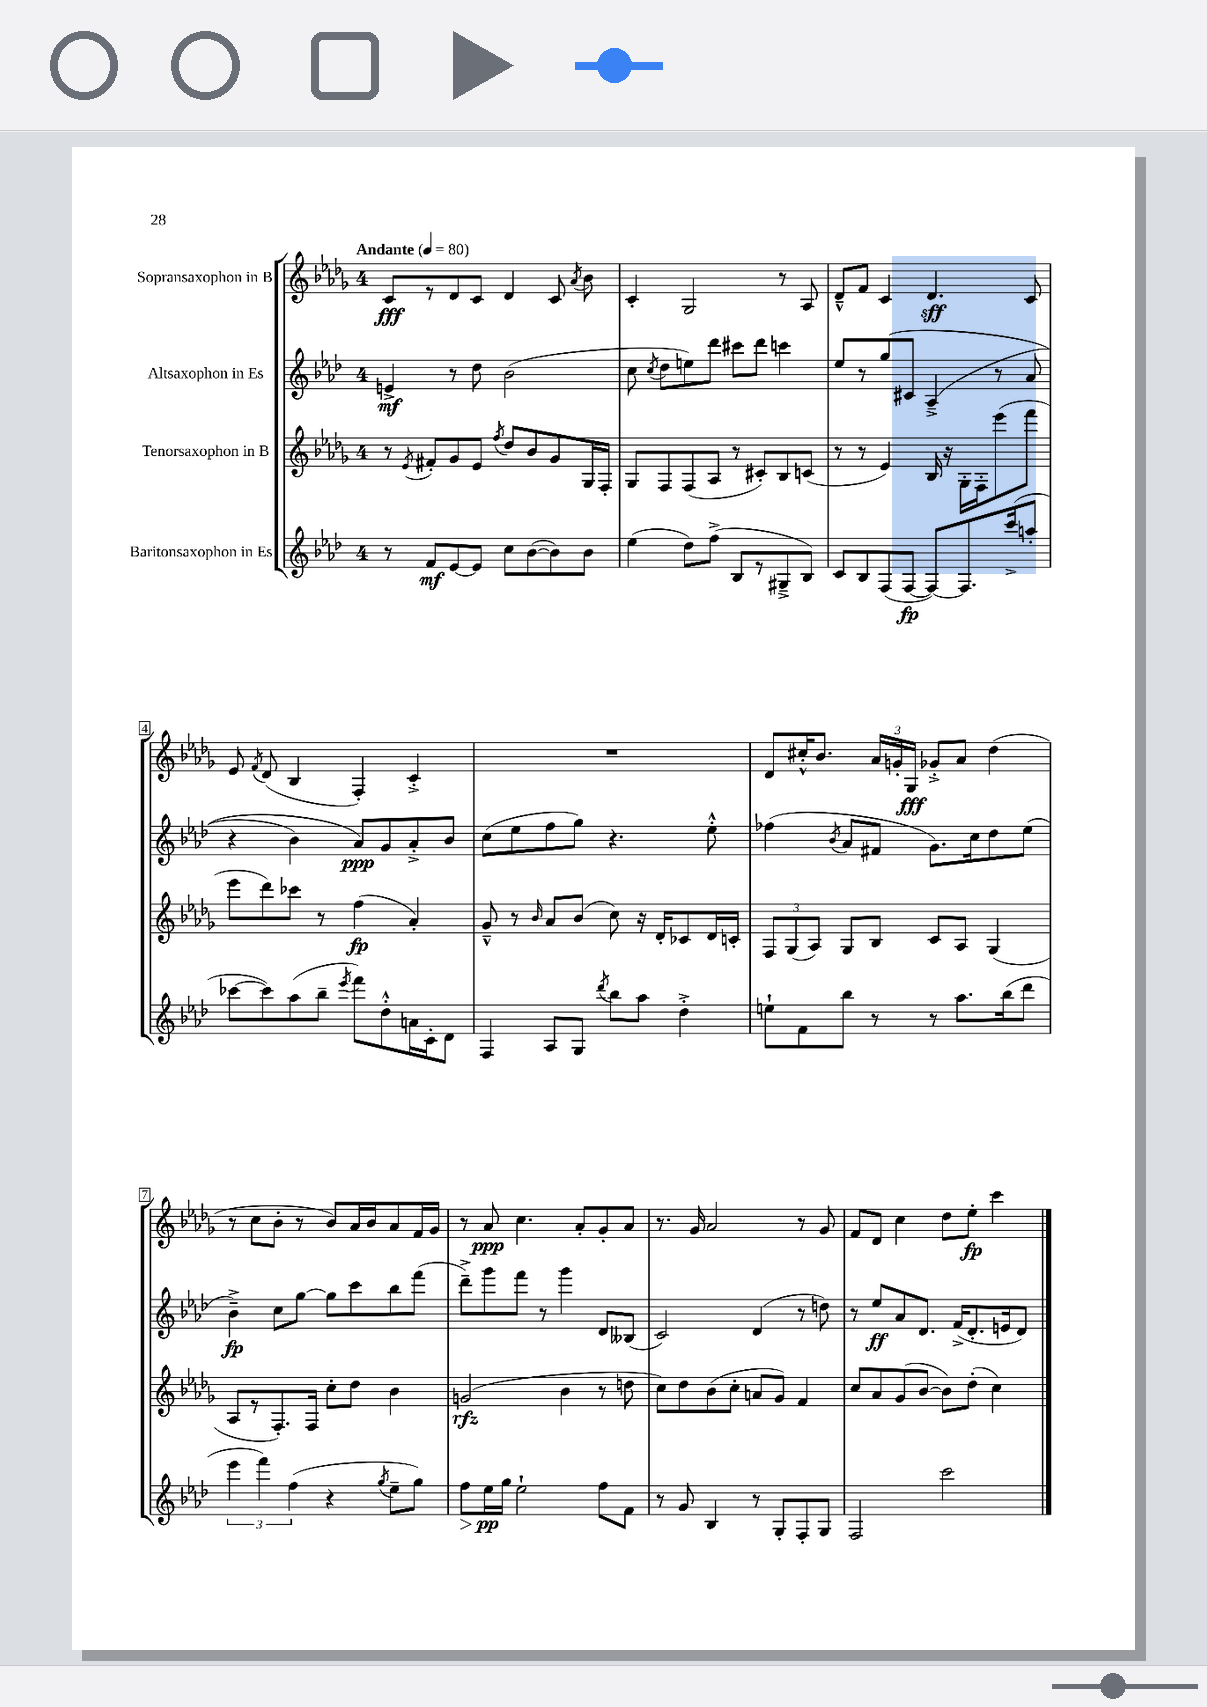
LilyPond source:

<<
\new StaffGroup <<
\new Staff = "s0" \with { instrumentName = "Sopransaxophon in B" } {
    \clef treble \key des \major \once \override Staff.TimeSignature.style = #'single-digit \time 4/4 \tempo "Andante" 4 = 80
    \autoBeamOff c'8[\fff r8 des'8 c'8] des'4 c'8 \acciaccatura { aes'8 } bes'8 |
    c'4-. ges2 r8 aes8 |
    des'8[---^ f'8] c'4 des'4.\sff c'8 |
    ees'8 \acciaccatura { f'8 } des'8( bes4 f4-.) c'4-.-> |
    R1 |
    des'8[ cis''16-.-^ bes'8.] \tuplet 3/2 { aes'16[ g'16-. ges16]\fff } ges'8[-.-> aes'8] des''4( |
    r8 c''8[ bes'8]-. r8 bes'8[) aes'16 bes'16 aes'8 f'16 ges'16] |
    r8 aes'8\ppp c''4. aes'8[-. ges'8-. aes'8] |
    r8. ges'16 aes'2 r8 ges'8 |
    f'8[ des'8] c''4 des''8[ ees''8]-.\fp c'''4 \bar "|." |
}
\new Staff = "s1" \with { instrumentName = "Altsaxophon in Es" } {
    \clef treble \key aes \major \once \override Staff.TimeSignature.style = #'single-digit \time 4/4
    \autoBeamOff e'4->\mf r8 des''8 bes'2( |
    c''8 \acciaccatura { c''8 } des''8[ e''8) des'''8] cis'''8[ des'''8] c'''4 |
    ees''8[ r8 g''8\( cis'8] aes4--->( r8 aes'8 |
    r4 bes'4) aes'8[\ppp\) g'8 aes'8-.-> bes'8] |
    c''8[( ees''8 f''8 g''8]) r4. ees''8-.-^ |
    fes''4( \acciaccatura { bes'8 } aes'8[ fis'8] g'8.[) c''16 des''8 ees''8]( |
    bes'4--->\fp) c''8[ g''8]~ g''8[ c'''8 bes''8 f'''8]( |
    des'''8[--->) g'''8 f'''8] r8 g'''4 des'8[ beses8]( |
    c'2) des'4( r8 d''8) |
    r8 ees''8[\ff aes'8 des'8.] f'16[->( des'8.-. e'16 des'8]) \bar "|." |
}
\new Staff = "s2" \with { instrumentName = "Tenorsaxophon in B" } {
    \clef treble \key des \major \once \override Staff.TimeSignature.style = #'single-digit \time 4/4
    \autoBeamOff r8 \acciaccatura { ees'8 } fis'8[-. ges'8 ees'8] \acciaccatura { f''8 } des''8[ bes'8 ges'8 ges16 f16]-. |
    ges8[ f8 f8( aes8] r8 cis'8[-.) bes8 c'8]( |
    r8 r8 ees'4) bes16 r16 ges16[-. f16-. ees'''8( f'''8] |
    ees'''8[ des'''8) ces'''8] r8 f''4\fp( aes'4-.) |
    ges'8---^ r8 \grace { bes'16 } aes'8[ bes'8]( c''8) r16 des'16[-. ces'8 des'16 c'16]-. |
    \tuplet 3/2 { f8[ ges8( aes8]) } ges8[ bes8] c'8[ aes8] ges4( |
    aes8[ r8 f8.-.) f16] c''8[-. des''8] bes'4 |
    g'2\rfz( bes'4 r8 d''8 |
    c''8[) des''8 bes'8( c''8]-. a'8[ ges'8]) f'4 |
    c''8[ aes'8 ges'8( bes'8]~ bes'8[) des''8]-.( c''4) \bar "|." |
}
\new Staff = "s3" \with { instrumentName = "Baritonsaxophon in Es" } {
    \clef treble \key aes \major \once \override Staff.TimeSignature.style = #'single-digit \time 4/4
    \autoBeamOff r8 f'8[\mf ees'8~ ees'8] c''8[ bes'8~( bes'8) bes'8] |
    ees''4( des''8[) f''8]->( bes8[ r8 gis8---> bes8]) |
    c'8[ bes8 f8( f8]~\fp f8[~) f8. c'''16->( a''8]-. |
    ces'''8[~ ces'''8) aes''8( bes''8]-- \acciaccatura { ees'''8 } f'''8[) des''8-.-^ a'16 c'16-. des'8] |
    f4 aes8[ g8] \acciaccatura { des'''8 } bes''8[ aes''8] des''4-.-> |
    e''8[-! f'8 bes''8] r8 r8 aes''8.[ bes''16( des'''8] |
    \tuplet 3/2 { ees'''4 f'''4) f''4( } r4 \acciaccatura { g''8 } ees''8[-- g''8]) |
    f''8[\> ees''16\pp\! g''16] ees''2-! f''8[ f'8] |
    r8 g'8 bes4 r8 g8[-. f8-. g8] |
    f2 c'''2 \bar "|." |
}
>>
>>
\layout { \context { \Score \override BarNumber.stencil = #(make-stencil-boxer 0.1 0.3 ly:text-interface::print) } }
